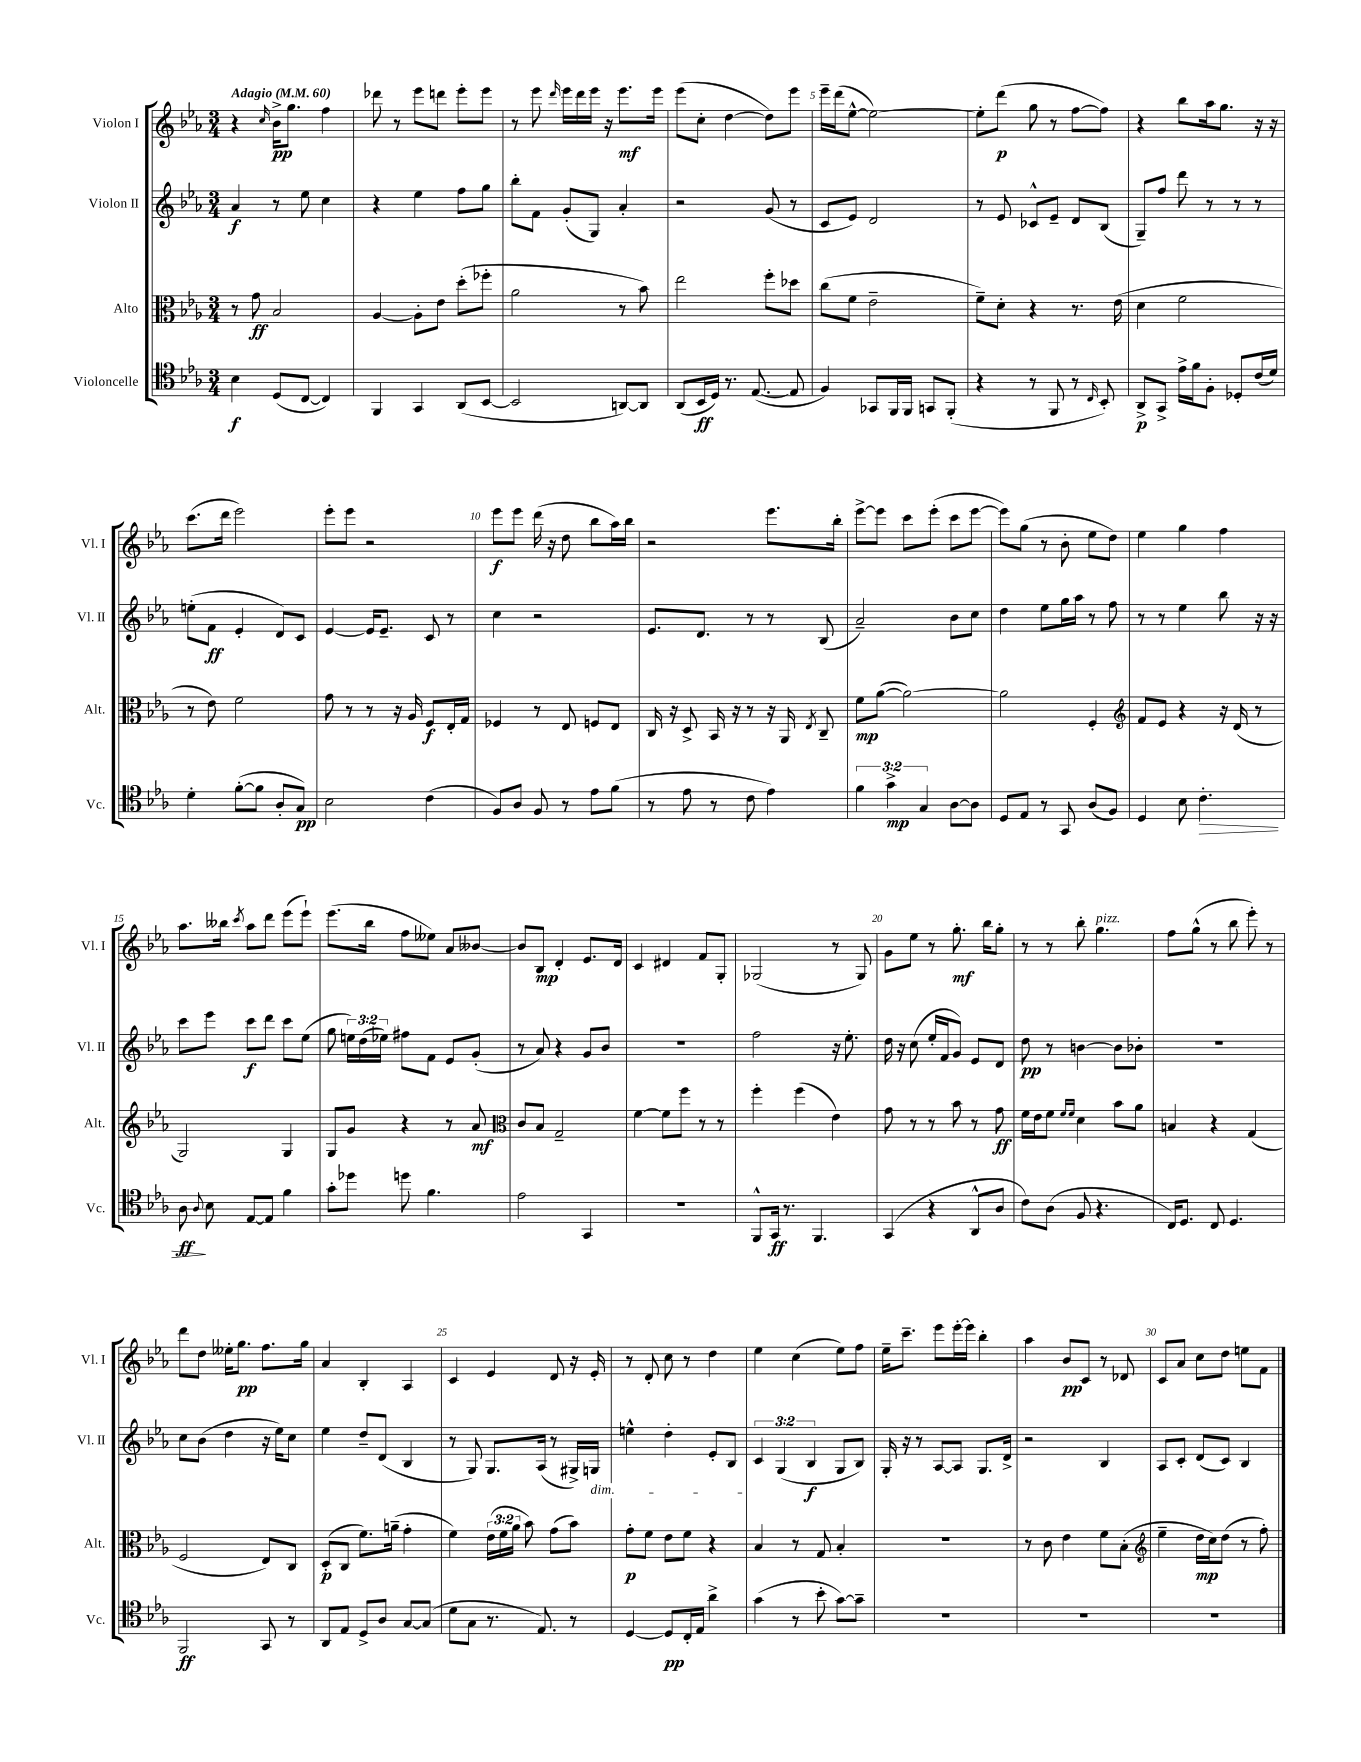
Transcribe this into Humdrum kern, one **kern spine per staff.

**kern	**kern	**kern	**kern
*staff4	*staff3	*staff2	*staff1
*clefC4	*clefC3	*clefG2	*clefG2
*k[b-e-a-]	*k[b-e-a-]	*k[b-e-a-]	*k[b-e-a-]
*M3/4	*M3/4	*M3/4	*M3/4
*MM60	*MM60	*MM60	*MM60
4B-	8r	4a-	4r
.	8g	.	.
.	.	.	16qqcc
(8D	2B-	8r	16b-^
.	.	.	8.gg
[8C	.	8ee-	.
4C])	.	4cc	4ff
=	=	=	=
4FF	[4A-	4r	8ddd-
.	.	.	8r
4GG	8A-']	4ee-	8eee-
.	8e-	.	8ddd
(8AA-	(8dd'	8ff	8eee-'
[8BB-	8ff-'	8gg	8eee-
=	=	=	=
2BB-]	2a-	8bb-'	8r
.	.	8f	8eee-
.	.	.	16qqddd
.	.	(8g'	16eee-
.	.	.	16ddd
.	.	8G)	16eee-
.	.	.	16r
[8AA)	8r	4a-'	8.eee-
8AA]	8b-)	.	.
.	.	.	16eee-
=	=	=	=
(8AA-	2ee-	2r	(8eee-
16BB-	.	.	8cc'
16D)	.	.	.
8.r	.	.	[4dd
([8.E-	.	.	.
.	8ff'	(8g	8dd])
8E-]	8dd-	8r	8eee-
=	=	=	=
4F)	(8cc	8c	16eee-~
.	.	.	(16ddd
.	8f	8e-)	[8ee-^^
8GG-	2e-~	2d	2ee-_)
16FF	.	.	.
16FF	.	.	.
8GG	.	.	.
(8FF'	.	.	.
=	=	=	=
4r	8f~)	8r	8ee-']
.	8d'	8e-	(8ddd
8r	4r	8c-^^	8gg
8FF	.	8e-~	8r
8r	8.r	8d	[8ff
16qqC	.	.	.
8BB-')	.	(8B-	8ff])
.	(16e-	.	.
=	=	=	=
8AA-^	4d	8G~)	4r
8GG^	.	8ff	.
16e-^	2f	8ddd	8bb-
16f	.	.	.
8F'	.	8r	16aa-
.	.	.	8.gg
8D-'	.	8r	.
(16c	.	8r	16r
16d)	.	.	16r
=	=	=	=
4d'	8r	(8ee'	(8.ccc
.	8e-)	8f	.
.	.	.	16ddd
([8f'	2f	4e-'	2eee-)
8f]	.	.	.
8A-'	.	8d)	.
8G)	.	8c	.
=	=	=	=
2B-	8g	[4e-	8eee-'
.	8r	.	8eee-
.	8r	16e-]	2r
.	.	8.e-~	.
.	16r	.	.
.	16A-	.	.
(4c	8F	8c	.
.	16E-'	8r	.
.	16G	.	.
=	=	=	=
8F)	4F-	4cc	8eee-
8A-	.	.	8eee-
8F	8r	2r	(16ddd
.	.	.	16r
8r	8E-	.	8dd
8e-	8F	.	8bb-
(8f	8E-	.	16aa-)
.	.	.	16bb-
=	=	=	=
8r	16C	8.e-	2r
.	16r	.	.
8e-	8D^	.	.
.	.	8.d	.
8r	16BB-	.	.
.	16r	.	.
8c	8r	8r	.
4e-)	16r	8r	8.eee-
.	16AA-	.	.
.	8qE-	.	.
.	8C~	(8B-	.
.	.	.	16bb-'
=	=	=	=
6f	8f	2a-~)	[8eee-^
.	([8a-	.	8eee-]
6g^	.	.	.
.	2a-_)	.	8ccc
6G	.	.	.
.	.	.	(8eee-'
[8A-	.	8b-	8ccc
8A-]	.	8cc	[8eee-
=	=	=	=
8D	2a-]	4dd	8eee-])
8E-	.	.	(8gg
8r	.	8ee-	8r
8GG	.	16gg	8b-'
.	.	16aa-	.
(8A-	4F'	8r	8ee-
8F)	.	8ff	8dd)
=	=	=	=
*	*clefG2	*	*
4D	8f	8r	4ee-
.	8e-	8r	.
8B-	4r	4ee-	4gg
4.c'	.	.	.
.	16r	8bb-	4ff
.	(16d	.	.
.	8r	16r	.
.	.	16r	.
=	=	=	=
8A-	2G)	8ccc	8.aa-
8qqA-	.	.	.
8B-	.	8eee-	.
.	.	.	16bb--
.	.	.	8qccc
[8E-	.	8ccc	8aa-
8E-]	.	8ddd	8ddd
4f	4G	8ccc	(8eee-
.	.	(8ee-	8eee-`)
=	=	=	=
8g'	8G	8gg	(8.eee-
8dd-	8g	24ee)	.
.	.	(24dd	.
.	.	.	16bb-
.	.	24ee-)	.
8dd	4r	8ff#	8ff
4.f	.	8f	8ee--)
.	8r	8e-	8a-
.	8a-	(8g'	[8b--
=	=	=	=
*	*clefC3	*	*
2e-	8c	8r	8b--]
.	8B-	8a-)	8B-
.	2G~	4r	4d'
4GG	.	8g	8.e-
.	.	8b-	.
.	.	.	16d
=	=	=	=
2.r	[4f	2.r	4c
.	8f]	.	4d#
.	8ff	.	.
.	8r	.	8f
.	8r	.	8G'
=	=	=	=
8FF^^	4ff'	2ff	(2G-
16GG	.	.	.
8.r	.	.	.
.	(4ff	.	.
4.FF	.	.	.
.	4e-)	16r	8r
.	.	8.ee-'	.
.	.	.	8G-)
=	=	=	=
(4GG	8g	16dd	8g
.	.	16r	.
.	8r	(8cc	8ee-
4r	8r	16ee-'	8r
.	.	16f	.
.	8b-	8g)	8.gg'
8AA-^^	8r	8e-	.
.	.	.	16bb-
8A-	8g	8d	8gg'
=	=	=	=
8c)	16f	8dd	8r
.	16e-	.	.
(8A-	8f	8r	8r
.	16qqf	.	.
.	16qqf	.	.
8F	4d	[4b	8bb-'
4.r	.	.	4.gg
.	8b-	8b]	.
.	8a-	8b-'	.
=	=	=	=
16C)	4B	2.r	8ff
8.D	.	.	.
.	.	.	(8gg^^
8C	4r	.	8r
4.D	.	.	8bb-
.	(4G	.	8eee-')
.	.	.	8r
=	=	=	=
2FF	2F	8cc	8ddd
.	.	(8b-	8dd
.	.	4dd	16ee--'
.	.	.	8.gg
8GG	8E-)	16r	8.ff
.	.	16ee-)	.
8r	8C	8cc	.
.	.	.	16gg
=	=	=	=
8AA-	(8D'	4ee-	4a-
8E-	8C	.	.
8D^	8.f)	8dd~	4B-'
8A-	.	(8d	.
.	(16a~	.	.
[8G	4g'	4B-	4A-
(8G]	.	.	.
=	=	=	=
8d	4f)	8r	4c
8G	.	8G)	.
8.r	(24e-	8.G	4e-
.	24f	.	.
.	24a-	.	.
.	8b-)	.	.
8.E-)	.	(16A-	.
.	(8g	8r	8d
8r	8b-)	16G#^)	16r
.	.	16G	16e-'
=	=	=	=
[4D	8g'	4ee^^	8r
.	8f	.	8d'
8D]	8e-	4dd'	8cc
16C'	8f	.	8r
16E-	.	.	.
4a-^	4r	8e-'	4dd
.	.	8B-	.
=	=	=	=
(4g	4B-	6c	4ee-
.	.	(6G	.
8r	8r	.	(4cc
.	.	6B-	.
8b-'	8G	.	.
[8g)	4B-'	8G	8ee-)
8g~]	.	8B-)	8ff
=	=	=	=
2.r	2.r	16G'	16ee-~
.	.	16r	8.ccc~
.	.	8r	.
.	.	[8A-	8eee-
.	.	8A-]	[16eee-'
.	.	.	16eee-]
.	.	8.G	4bb-'
.	.	16d^	.
=	=	=	=
2.r	8r	2r	4aa-
.	8c	.	.
.	4e-	.	8b-
.	.	.	8c
.	8f	4B-	8r
.	(8B-'	.	8d-
=	=	=	=
*	*clefG2	*	*
2.r	4ee-~	8A-	8c
.	.	8c'	8a-
.	16dd	(8d	8cc
.	16cc)	.	.
.	(8dd	8c)	8dd
.	8r	4B-	8ee
.	8ff')	.	8f
==	==	==	==
*-	*-	*-	*-
